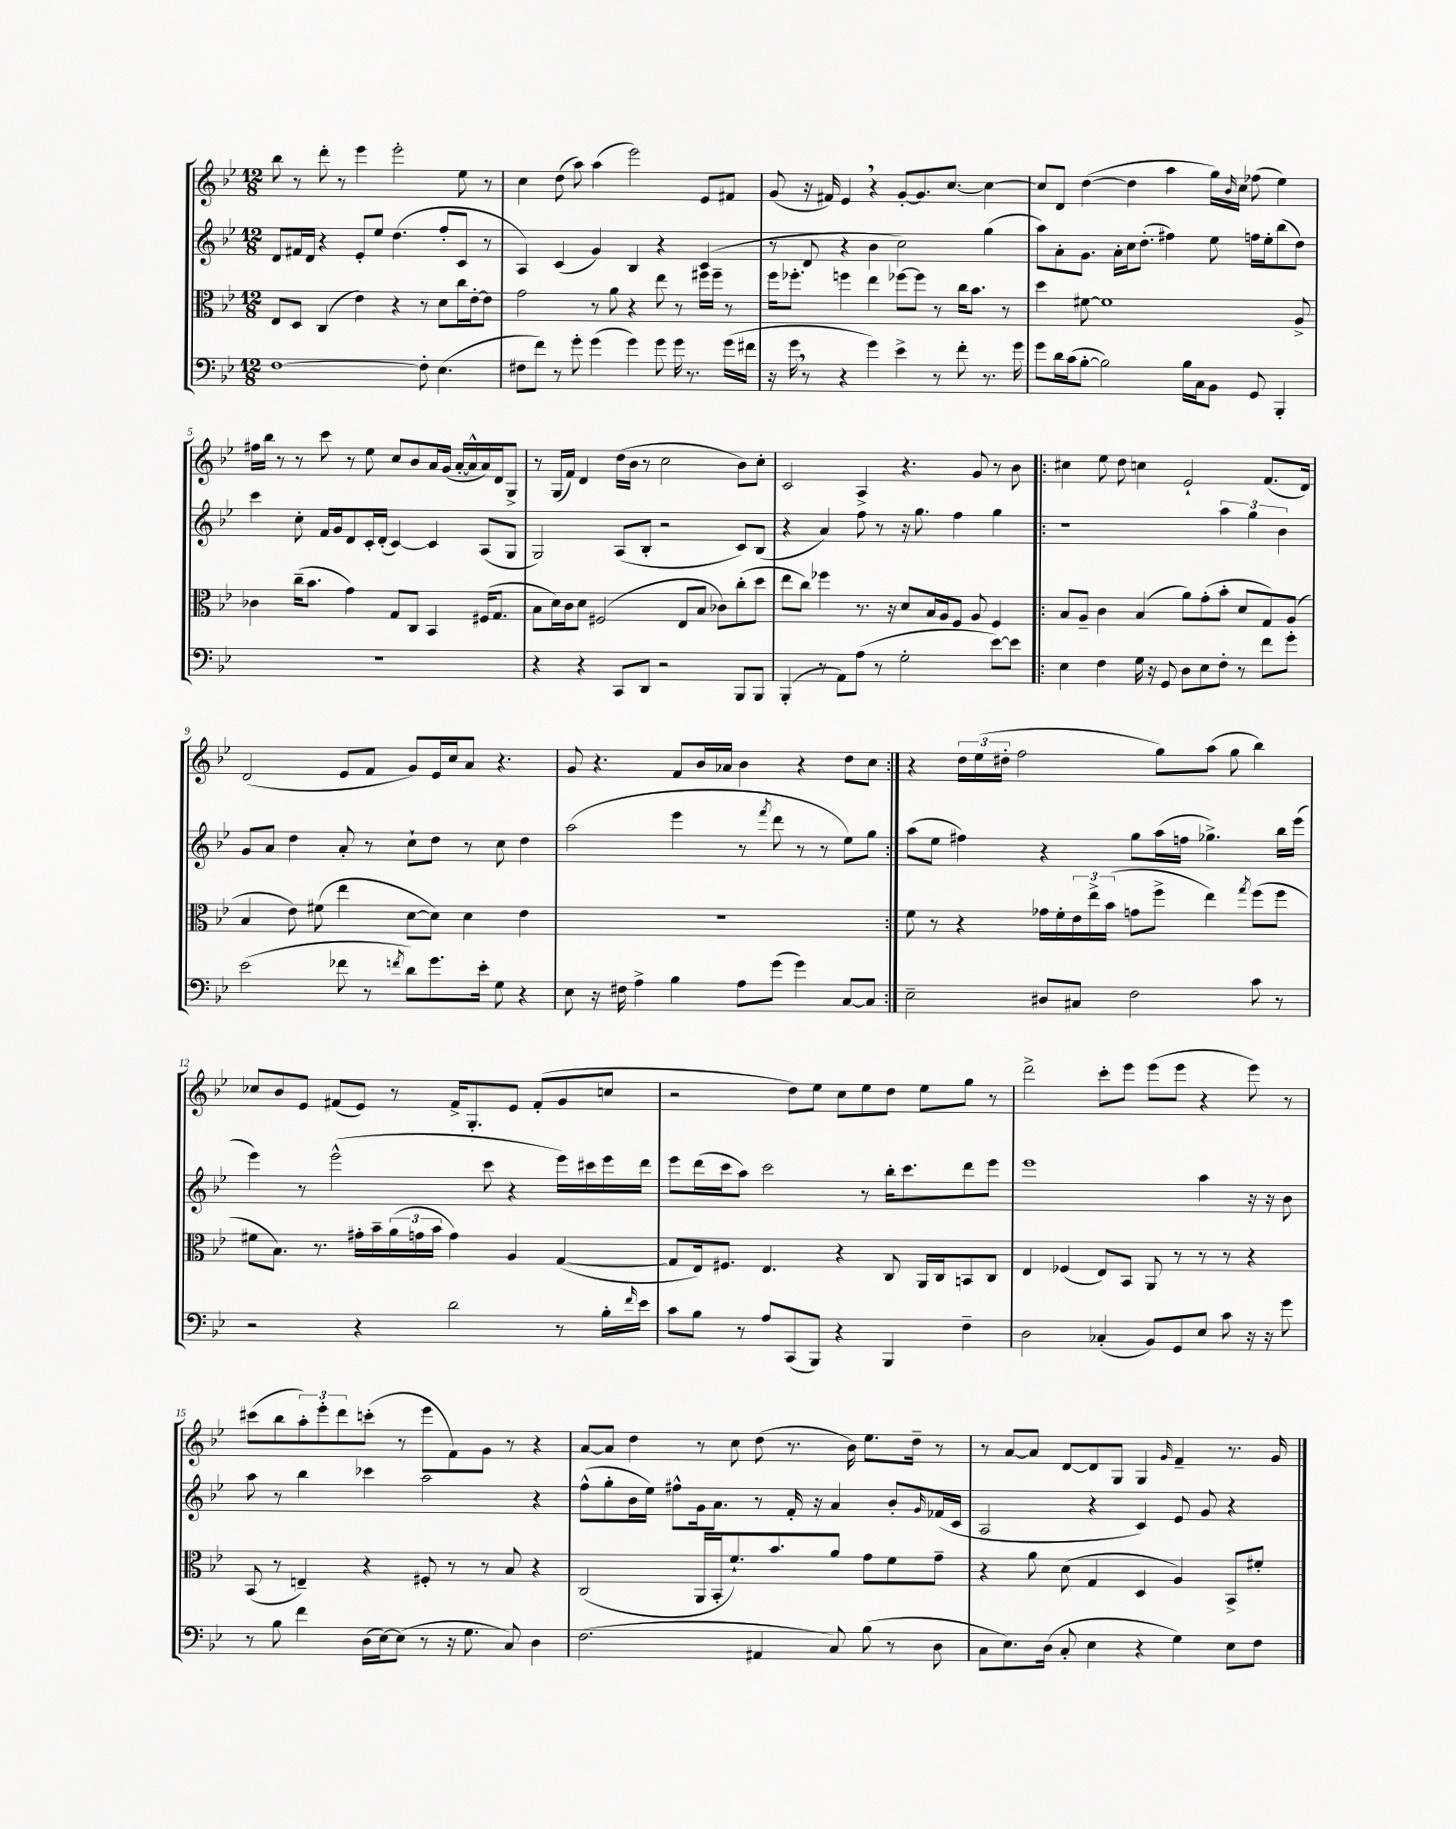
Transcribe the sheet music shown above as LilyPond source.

<<
\new StaffGroup <<
\new Staff = "s0" {
    \clef treble \key bes \major \numericTimeSignature \time 12/8
    bes''8 r8 d'''8-. r8 ees'''4 ees'''2-. ees''8 r8 |
    c''4 d''8( a''8) a''4( ees'''2) ees'8 fis'8 |
    g'8( r16 fis'16) ees'4 \breathe r4 g'8~-. g'8. c''8.~ c''4~ |
    c''8 d'8 d''4~( d''4 a''4 g''16) \grace { bes'16 } c''16 fes''8( ees''4) |
    fis''16 bes''16 r8 r8 c'''8 r8 ees''8 c''8 bes'8 a'16 g'16( a'16~-. a'16-^ a'16) d'16 g8-> |
    r8 g16( f'16) d'4 d''16( bes'16 r8 c''2 bes'8) c''8-. |
    c'2 a4-> r4. g'8 r8 bes'8 |
    \repeat volta 2 { cis''4 ees''8 d''8 c''4 ees'2-! f'8.( d'16) |
    d'2( ees'8 f'8 g'8) ees'16 c''16 a'8 r4. |
    g'8 r4. f'8 bes'16 aes'16 bes'4 r4 d''8 c''8 | }
    r4 \tuplet 3/2 { d''16 ees''16( dis''16-. } f''2 g''8) a''8( g''8 bes''4) |
    ces''8 bes'8 ees'8 fis'8( ees'8) r8 fis'16-> g8.-. ees'8 fis'8-.( g'8 c''8 |
    r2 d''8) ees''8 c''8 ees''8 d''8 ees''8 g''8 r8 |
    d'''2-> c'''8-. ees'''8 ees'''8( ees'''8 r4 ees'''8) r8 |
    cis'''8( bes''8 \tuplet 3/2 { a''8-.) ees'''8-. d'''8 } c'''8-.( r8 ees'''8 f'8) g'8 r8 r4 |
    a'8~ a'8 d''4 r8 c''8 d''8( r8. bes'16) ees''8. d''16-- r8 |
    r8 a'8~ a'8 d'8~ d'8 g8 g4 \grace { g'16 } f'4-- r8. g'16 \bar "|." |
}
\new Staff = "s1" {
    \clef treble \key bes \major \numericTimeSignature \time 12/8
    d'8 fis'16 d'16 r4 ees'8-. ees''8 d''4.( f''8-. c'8 r8 |
    a4) c'4( g'4) bes4 r4 c'4( |
    r8 d'8 r4 bes'4 c''2) g''4( |
    a''8) a'8-. g'8. a'16-. c''16 d''8.-.( fis''4) ees''8 f''16 ees''16-. bes''8( d''8) |
    c'''4 c''8-. f'16 g'16 d'8 c'16-. d'16-.( c'4~) c'4 a8( g8 |
    g2) a8( bes8-. r2 c'8) bes8( |
    r4 a'4) f''8 r8 r16 g''8. f''4 g''4 |
    \repeat volta 2 { r1 \tuplet 3/2 { a''4 g''4 bes'4 } |
    g'8 a'8 d''4 a'8-. r8 c''8-! d''8 r8 c''8 d''4 |
    a''2( ees'''4 r8 \acciaccatura { f'''8 } d'''8 r8 r8 ees''8) g''8 | }
    a''8( ees''8 fis''4) r4 g''8 a''16( f''16 ges''4.->) bes''16 ees'''16( |
    ees'''4) r8 ees'''2-^( c'''8 r4 ees'''16) cis'''16 ees'''16 d'''16 |
    ees'''8 d'''16( c'''16 a''8) c'''2 r8 bes''16-. c'''8. d'''8 ees'''8 |
    ees'''1 a''4 r16 r16 bes'8 |
    a''8 r8 bes''4 ces'''4 a''2 r4 |
    f''8-^( g''8-. bes'16 ees''16) fis''8-^ g'16 a'8. r8 f'16-. r16 a'4 bes'8-. \grace { g'16 } fes'16( c'16 |
    a2 r4 c'4) ees'8 g'8 r4 \bar "|." |
}
\new Staff = "s2" {
    \clef alto \key bes \major \numericTimeSignature \time 12/8
    ees8 d8 c4( ees'4) r4 r8 d'8 c''16 ees'16~-. ees'8 |
    g'2 r8 a'8 r4 ees''8 r8 fis''16 fis''16-- r8 |
    f''16 fes''8.-. f''4 ees''4 fes''8~ fes''8 r8 c''16 bes'8. r8 |
    d''4 fis'8~ fis'1 a8-> |
    ces'4 c''16--( bes'8. g'4) g8 c8 bes,4 fis16( g8. |
    bes8 d'16) c'16 d'8 fis2( ees8 bes8 ces'8) c''8-.( d''8 |
    ees''8 c''8) fes''4 r8. r16 d'8 bes16 a16 f8 a8 f4 |
    \repeat volta 2 { bes8 a8-- c'4 bes4( a'8) g'8-.( bes'8-. d'8 g8) a8( |
    bes4 ees'8) fis'8( ees''4 d'8~ d'8) d'4 ees'4 |
    R1. | }
    f'8 r8 r4 ges'16 f'16-. \tuplet 3/2 { ees'16 ees''16-> bes'16( } g'8 f''8-> ees''4) \acciaccatura { g''8 } f''8( f''8 |
    fis'8 bes8.) r8. gis'16-. bes'16-- \tuplet 3/2 { a'16( g'16 bes'16 } g'4) a4 g4~( |
    g8 ees16) fis8. ees4. r4 c8 a,16 c16 b,8 c8 |
    ees4 fes4( ees8) bes,8 a,8 r8 r8 r8 r4 |
    bes,8( r8 e4--) r4 fis8-. r8 r8 bes8 r4 |
    c2( a,16 bes,16-. f'8.-!) bes'8. a'8 g'8 f'8 g'8-- |
    r4 a'8 d'8( g4 d4 a4) bes,8-> fis'8-. \bar "|." |
}
\new Staff = "s3" {
    \clef bass \key bes \major \numericTimeSignature \time 12/8
    f1~ f8-. ees4.( |
    fis8 f'8) r8 g'8-. g'4( g'4) g'8 g'16 r8. g'16( fis'16 |
    r16 g'16 \breathe r8 r4 g'4) ees'4-> r8 f'8-. r8. g'16 |
    g'8 d'16 c'16( bes8~-. bes2) bes16 c16 bes,8 g,8 bes,,4-. |
    R1. |
    r4 r4 c,8 d,8 r2 bes,,8 bes,,8 |
    bes,,4-.( r8 a,8) a8( r8 g2-. ees'8~) ees'8 |
    \repeat volta 2 { ees4 f4 g16 r16 g,8 d8 ees8 f8-. r8 f'8 g'8-. |
    ees'2( fes'8 r8 \acciaccatura { f'8 } d'8) g'8. ees'16-. g8 r4 |
    ees8 r16 fis16 a4-> bes4 a8 g'8( g'4) c8~ c8 | }
    ees2-- dis8 cis8 f2 c'8 r8 |
    r2 r4 d'2 r8 bes16-. \grace { f'16 } ees'16 |
    c'8 bes8 r8 a8 c,8( bes,,8) r4 bes,,4 f4-- |
    d2 ces4-.( bes,8) g,8 ees8 c'8 r16 r16 g'8 |
    r8 bes8 f'4 d16( ees16~) ees8( r8 r16 g8. c8) d4 |
    f2.( ais,4 c8) bes8( r8 d8 |
    c8 ees8.) d16( c8-. ees4 r4 g4) ees8 f8 \bar "|." |
}
>>
>>
